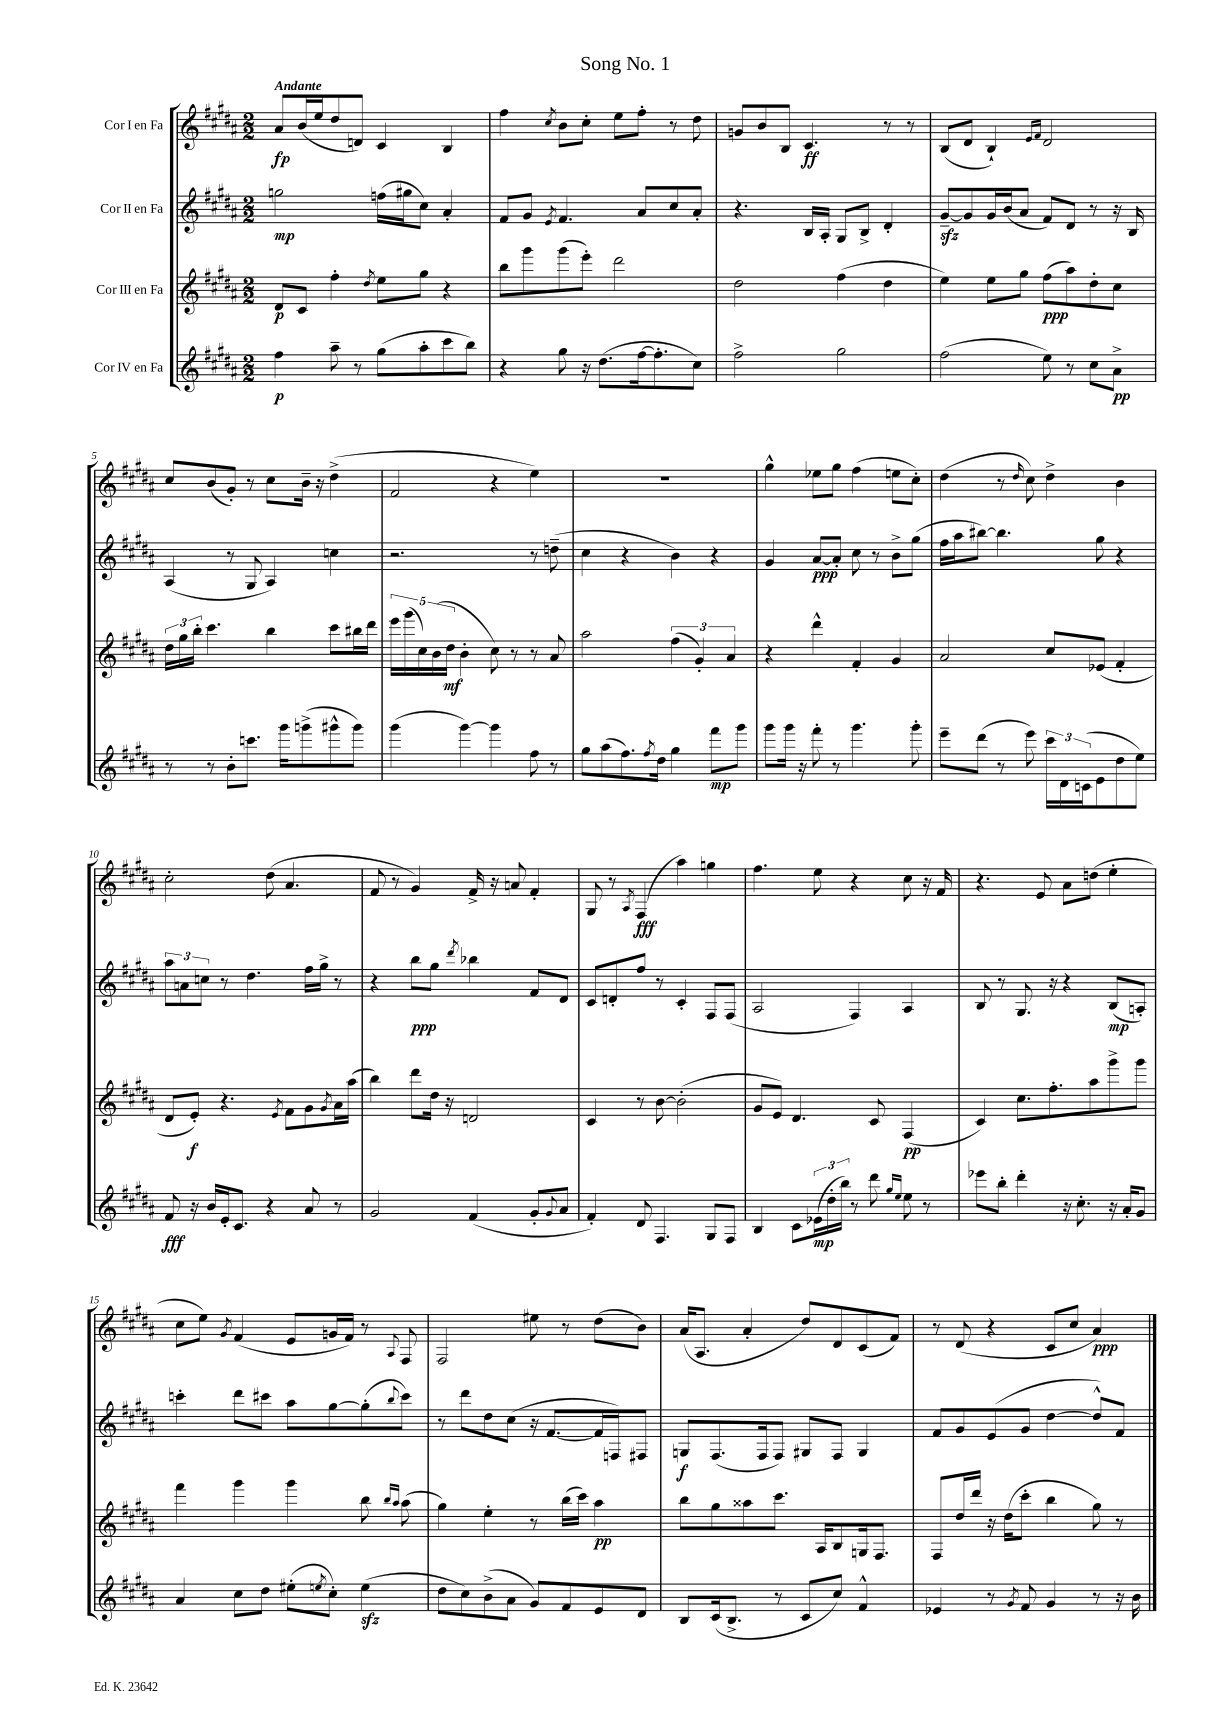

**kern	**dynam	**kern	**dynam	**kern	**dynam	**kern	**dynam
*part4	*part4	*part3	*part3	*part2	*part2	*part1	*part1
*staff4	*staff4	*staff3	*staff3	*staff2	*staff2	*staff1	*staff1
*I"Cor IV en Fa	*	*I"Cor III en Fa	*	*I"Cor II en Fa	*	*I"Cor I en Fa	*
*clefG2	*	*clefG2	*	*clefG2	*	*clefG2	*
*k[f#c#g#d#a#]	*	*k[f#c#g#d#a#]	*	*k[f#c#g#d#a#]	*	*k[f#c#g#d#a#]	*
*M2/2	*	*M2/2	*	*M2/2	*	*M2/2	*
=1	=1	=1	=1	=1	=1	=1	=1
!	!	!	!	!	!	!LO:TX:a:B:t=Andante	!
4ff#\	p	8d#/L	p	2ggn\	mp	8a#/L	fp
.	.	8c#/J	.	.	.	(16b/L	.
.	.	.	.	.	.	16ee/J	.
8aa#~\	.	4ff#'\	.	.	.	8dd#/	.
8r	.	.	.	.	.	8dn/J)	.
.	.	8qdd#/	.	.	.	.	.
(8gg#\L	.	8ee\L	.	(16ffn\LL	.	4c#/	.
.	.	.	.	16gg#X\J	.	.	.
8aa#'\	.	8gg#\J	.	8cc#\J)	.	.	.
8ccc#\	.	4r	.	4a#'/	.	4B/	.
8bb\J)	.	.	.	.	.	.	.
=2	=2	=2	=2	=2	=2	=2	=2
4r	.	8bb\L	.	8f#/L	.	4ff#\	.
.	.	8ggg#\	.	8g#/J	.	.	.
.	.	.	.	8qe/	.	8qcc#/	.
8gg#\	.	(8ggg#\	.	4.f#/	.	8b\L	.
16r	.	8eee'\J)	.	.	.	8cc#'\J	.
(8.dd#\L	.	.	.	.	.	.	.
.	.	2ddd#\	.	.	.	8ee\L	.
[16ff#\k	.	.	.	8a#/L	.	8ff#'\J	.
8.ff#'\]	.	.	.	.	.	.	.
.	.	.	.	8cc#/	.	8r	.
8cc#\J)	.	.	.	8a#'/J	.	8dd#\	.
=3	=3	=3	=3	=3	=3	=3	=3
2ff#^\	.	2dd#\	.	4.r	.	8gn/L	.
.	.	.	.	.	.	8b/	.
.	.	.	.	.	.	8B/J	.
.	.	.	.	16B/LL	.	4.c#/	ff
.	.	.	.	16A#'/JJ	.	.	.
2gg#\	.	(4ff#\	.	8G#/L	.	.	.
.	.	.	.	8B^/J	.	.	.
.	.	4dd#\	.	4d#'/	.	8r	.
.	.	.	.	.	.	8r	.
=4	=4	=4	=4	=4	=4	=4	=4
(2ff#\	.	4ee\)	.	[8g#zz~/L	.	(8B/L	.
.	.	.	.	8g#/]	.	8d#/J	.
.	.	8ee\L	.	16g#/L	.	4B`/)	.
.	.	.	.	(16b/J	.	.	.
.	.	8gg#\J	.	8a#/J	.	.	.
.	.	.	.	.	.	16qqe/LL	.
.	.	.	.	.	.	16qqf#/JJ	.
8ee\)	.	(8ff#\L	ppp	8f#/L)	.	2d#/	.
8r	.	8aa#\)	.	8d#/J	.	.	.
8cc#\L	.	8dd#'\	.	8r	.	.	.
8a#^\J	pp	8cc#\J	.	16r	.	.	.
.	.	.	.	16B/	.	.	.
!!LO:LB:g=z
=5	=5	=5	=5	=5	=5	=5	=5
8r	.	24dd#\LL	.	(4A#/	.	8cc#/L	.
.	.	24gg#\	.	.	.	.	.
.	.	24bb'\JJ	.	.	.	.	.
8r	.	4.ccc#\	.	.	.	(8b/	.
8b'\L	.	.	.	8r	.	8g#'/J)	.
8.cccn\J	.	.	.	8G#/	.	8r	.
.	.	4bb\	.	4A#/)	.	8cc#\L	.
16ggg#\KL	.	.	.	.	.	.	.
(8gggn^\	.	.	.	.	.	16b~\Jk	.
.	.	.	.	.	.	16r	.
8ggg#X^^\	.	8ccc#\L	.	4ccn\	.	(4dd#^\	.
8ggg#\J)	.	16bb#X\L	.	.	.	.	.
.	.	16ddd#\JJ	.	.	.	.	.
=6	=6	=6	=6	=6	=6	=6	=6
(4ggg#\	.	20eee\LL	.	2.r	.	2f#/	.
.	.	(20ggg#\	.	.	.	.	.
.	.	20cc#\)	.	.	.	.	.
.	.	(20b\	.	.	.	.	.
.	.	20dd#\JJ	mf	.	.	.	.
[4ggg#\)	.	4b'\	.	.	.	.	.
4ggg#\]	.	8cc#\)	.	.	.	4r	.
.	.	8r	.	.	.	.	.
8ff#\	.	8r	.	8r	.	4ee\)	.
8r	.	8a#/	.	(8ddn~\	.	.	.
=7	=7	=7	=7	=7	=7	=7	=7
8gg#\L	.	2aa#\	.	4cc#\	.	1r	.
(8aa#\	.	.	.	.	.	.	.
8.ff#\)	.	.	.	4r	.	.	.
8qff#/	.	.	.	.	.	.	.
16dd#\Jk	.	.	.	.	.	.	.
4gg#\	.	(6ff#\	.	4b\)	.	.	.
.	.	6g#'/)	.	.	.	.	.
8fff#\L	mp	.	.	4r	.	.	.
.	.	6a#/	.	.	.	.	.
8ggg#\J	.	.	.	.	.	.	.
=8	=8	=8	=8	=8	=8	=8	=8
8ggg#\L	.	4r	.	4g#/	.	4gg#^^\	.
16ggg#\Jk	.	.	.	.	.	.	.
16r	.	.	.	.	.	.	.
8fff#'\	.	4ddd#^^\	.	[8a#/L	ppp	8ee-X\L	.
8r	.	.	.	8a#'/J]	.	8gg#\J	.
4.ggg#\	.	4f#'/	.	8cc#\	.	(4ff#\	.
.	.	.	.	8r	.	.	.
.	.	4g#/	.	8b^\L	.	8een\L	.
8ggg#'\	.	.	.	(8gg#\J	.	8cc#'\J)	.
=9	=9	=9	=9	=9	=9	=9	=9
8eee~\L	.	2a#/	.	16ff#\LL	.	(4dd#\	.
.	.	.	.	16aa#\J	.	.	.
(8ddd#\J	.	.	.	[8bb#X\J)	.	.	.
8r	.	.	.	4.bb#\]	.	8r	.
.	.	.	.	.	.	16qqdd#/	.
8eee\)	.	.	.	.	.	8cc#\)	.
24ccc#\LL	.	8cc#/L	.	.	.	4dd#^\	.
24d#\	.	.	.	.	.	.	.
(24cn\J	.	.	.	.	.	.	.
8e\	.	(8e-X/J	.	8gg#\	.	.	.
8dd#\	.	4f#'/	.	4r	.	4b\	.
8ee\J)	.	.	.	.	.	.	.
!!LO:LB:g=z
=10	=10	=10	=10	=10	=10	=10	=10
8f#/	fff	8d#/L	.	12aa#\L	.	2cc#'\	.
.	.	.	.	12an\	.	.	.
16r	.	8e'/J)	f	.	.	.	.
.	.	.	.	12ccn\J	.	.	.
16b/LL	.	.	.	.	.	.	.
16e'/J	.	4.r	.	8r	.	.	.
8.c#/J	.	.	.	.	.	.	.
.	.	.	.	4.dd#\	.	.	.
4r	.	.	.	.	.	(8dd#\	.
.	.	8qe/	.	.	.	.	.
.	.	8f#\L	.	.	.	4.a#/	.
8a#/	.	8g#\	.	16ff#\LL	.	.	.
.	.	.	.	16gg#^\JJ	.	.	.
.	.	8qg#/	.	.	.	.	.
8r	.	16a#\L	.	8r	.	.	.
.	.	(16aa#\JJ	.	.	.	.	.
=11	=11	=11	=11	=11	=11	=11	=11
2g#/	.	4bb\)	.	4r	.	8f#/	.
.	.	.	.	.	.	8r	.
.	.	8ddd#\L	.	8bb\L	ppp	4g#/)	.
.	.	16dd#\Jk	.	8gg#\J	.	.	.
.	.	16r	.	.	.	.	.
.	.	.	.	8qddd#/	.	.	.
(4f#/	.	2dn/	.	4bb-X\	.	16f#^/	.
.	.	.	.	.	.	16r	.
.	.	.	.	.	.	8an/	.
8g#'/L	.	.	.	8f#/L	.	4f#'/	.
8qqg#/	.	.	.	.	.	.	.
8a#/J	.	.	.	8d#/J	.	.	.
=12	=12	=12	=12	=12	=12	=12	=12
4f#'/)	.	4c#/	.	8c#/L	.	8G#/	.
.	.	.	.	8dn'/	.	8r	.
.	.	.	.	.	.	8qA#/	.
8d#/	.	8r	.	8ff#/J	.	(4F#/	fff
4.F#/	.	[8b\	.	8r	.	.	.
.	.	(2b'\]	.	4c#'/	.	4aa#\)	.
8G#/L	.	.	.	8F#/L	.	4ggn\	.
8F#/J	.	.	.	(8F#/J	.	.	.
=13	=13	=13	=13	=13	=13	=13	=13
4B/	.	8g#/L	.	2A#/	.	4.ff#\	.
.	.	8e/J)	.	.	.	.	.
8c#\L	.	4.d#/	.	.	.	.	.
(24e-X\L	mp	.	.	.	.	8ee\	.
24dd#'\	.	.	.	.	.	.	.
24bb\JJ)	.	.	.	.	.	.	.
8r	.	.	.	4F#/)	.	4r	.
8ddd#\	.	8c#/	.	.	.	.	.
16qqgg#/LL	.	.	.	.	.	.	.
16qqee/JJ	.	.	.	.	.	.	.
8ee\	.	(4F#/	pp	4A#/	.	8cc#\	.
8r	.	.	.	.	.	16r	.
.	.	.	.	.	.	16f#/	.
=14	=14	=14	=14	=14	=14	=14	=14
8eee-X\L	.	4c#/)	.	8B/	.	4.r	.
8bb'\J	.	.	.	8r	.	.	.
4ddd#'\	.	8.cc#\L	.	8.G#/	.	.	.
.	.	.	.	.	.	8e/	.
.	.	8.ff#'\	.	16r	.	.	.
16r	.	.	.	4r	.	8a#\L	.
8.cc#'\	.	.	.	.	.	.	.
.	.	8aa#\	.	.	.	(8ddn\J	.
16r	.	8ggg#^\	.	(8B/L	mp	4ee'\	.
16a#'/KL	.	.	.	.	.	.	.
8g#/J	.	8ggg#\J	.	8An'/J)	.	.	.
!!LO:LB:g=z
=15	=15	=15	=15	=15	=15	=15	=15
4a#/	.	4fff#\	.	4cccn'\	.	8cc#\L	.
.	.	.	.	.	.	8ee\J)	.
.	.	.	.	.	.	8qg#/	.
8cc#\L	.	4ggg#\	.	8ddd#\L	.	(4f#/	.
8dd#\J	.	.	.	8ccc#X\J	.	.	.
(8ee#X'\L	.	4ggg#\	.	8aa#\L	.	8e/L	.
8qeen/	.	.	.	.	.	.	.
8cc#'\J)	.	.	.	[8gg#\	.	16gn/L	.
.	.	.	.	.	.	16f#/JJ)	.
(4eezz\	.	8bb\	.	(8gg#'\]	.	8r	.
.	.	16qqbb/LL	.	.	.	.	.
.	.	16qqaa#/JJ	.	8qqbb/	.	8qqA#/	.
.	.	(8aa#\	.	8ccc#\J)	.	8F#/	.
=16	=16	=16	=16	=16	=16	=16	=16
8dd#\L	.	4gg#\)	.	8r	.	2F#/	.
8cc#\)	.	.	.	8ddd#\L	.	.	.
(8b^\	.	4ee'\	.	8dd#\	.	.	.
8a#\J	.	.	.	(8cc#\J	.	.	.
8g#/L)	.	8r	.	16r	.	8ee#X\	.
.	.	.	.	[8.f#/L	.	.	.
8f#/	.	(16bb\LL	.	.	.	8r	.
.	.	16ccc#\JJ)	.	.	.	.	.
8e/	.	4aa#\	pp	16f#/L]	.	(8dd#\L	.
.	.	.	.	16Fn/J)	.	.	.
8d#/J	.	.	.	8F#X/J	.	8b\J)	.
=17	=17	=17	=17	=17	=17	=17	=17
8B/L	.	8bb\L	.	8Gn/L	f	(16a#/KL	.
.	.	.	.	.	.	8.A#/J	.
(16c#/k	.	8gg#\	.	(8.F#/	.	.	.
8.B^/J	.	.	.	.	.	.	.
.	.	8aa##X\	.	.	.	4a#'/	.
.	.	.	.	16F#/k	.	.	.
8r	.	8.ccc#\J	.	8F#/J)	.	.	.
8c#/L	.	.	.	8G#X/L	.	8dd#/L)	.
.	.	16A#/KL	.	.	.	.	.
8cc#/J)	.	8B/	.	8F#/J	.	8d#/	.
4f#^^/	.	16Gn/k	.	4G#/	.	(8c#/	.
.	.	8.F#/J	.	.	.	.	.
.	.	.	.	.	.	8f#/J)	.
=18	=18	=18	=18	=18	=18	=18	=18
4e-X/	.	8F#/L	.	8f#/L	.	8r	.
.	.	16dd#/L	.	8g#/	.	(8d#/	.
.	.	16ddd#/JJ	.	.	.	.	.
8r	.	16r	.	(8e/	.	4r	.
.	.	(16dd#\KL	.	.	.	.	.
8qg#/	.	.	.	.	.	.	.
8f#/	.	8ccc#'\J	.	8g#/J	.	.	.
4g#/	.	4bb\	.	[4dd#\	.	8c#/L	.
.	.	.	.	.	.	8cc#/J	.
8r	.	8gg#\)	.	8dd#^^/L])	.	4a#/)	ppp
16r	.	8r	.	8f#/J	.	.	.
16b\	.	.	.	.	.	.	.
==	==	==	==	==	==	==	==
*-	*-	*-	*-	*-	*-	*-	*-
